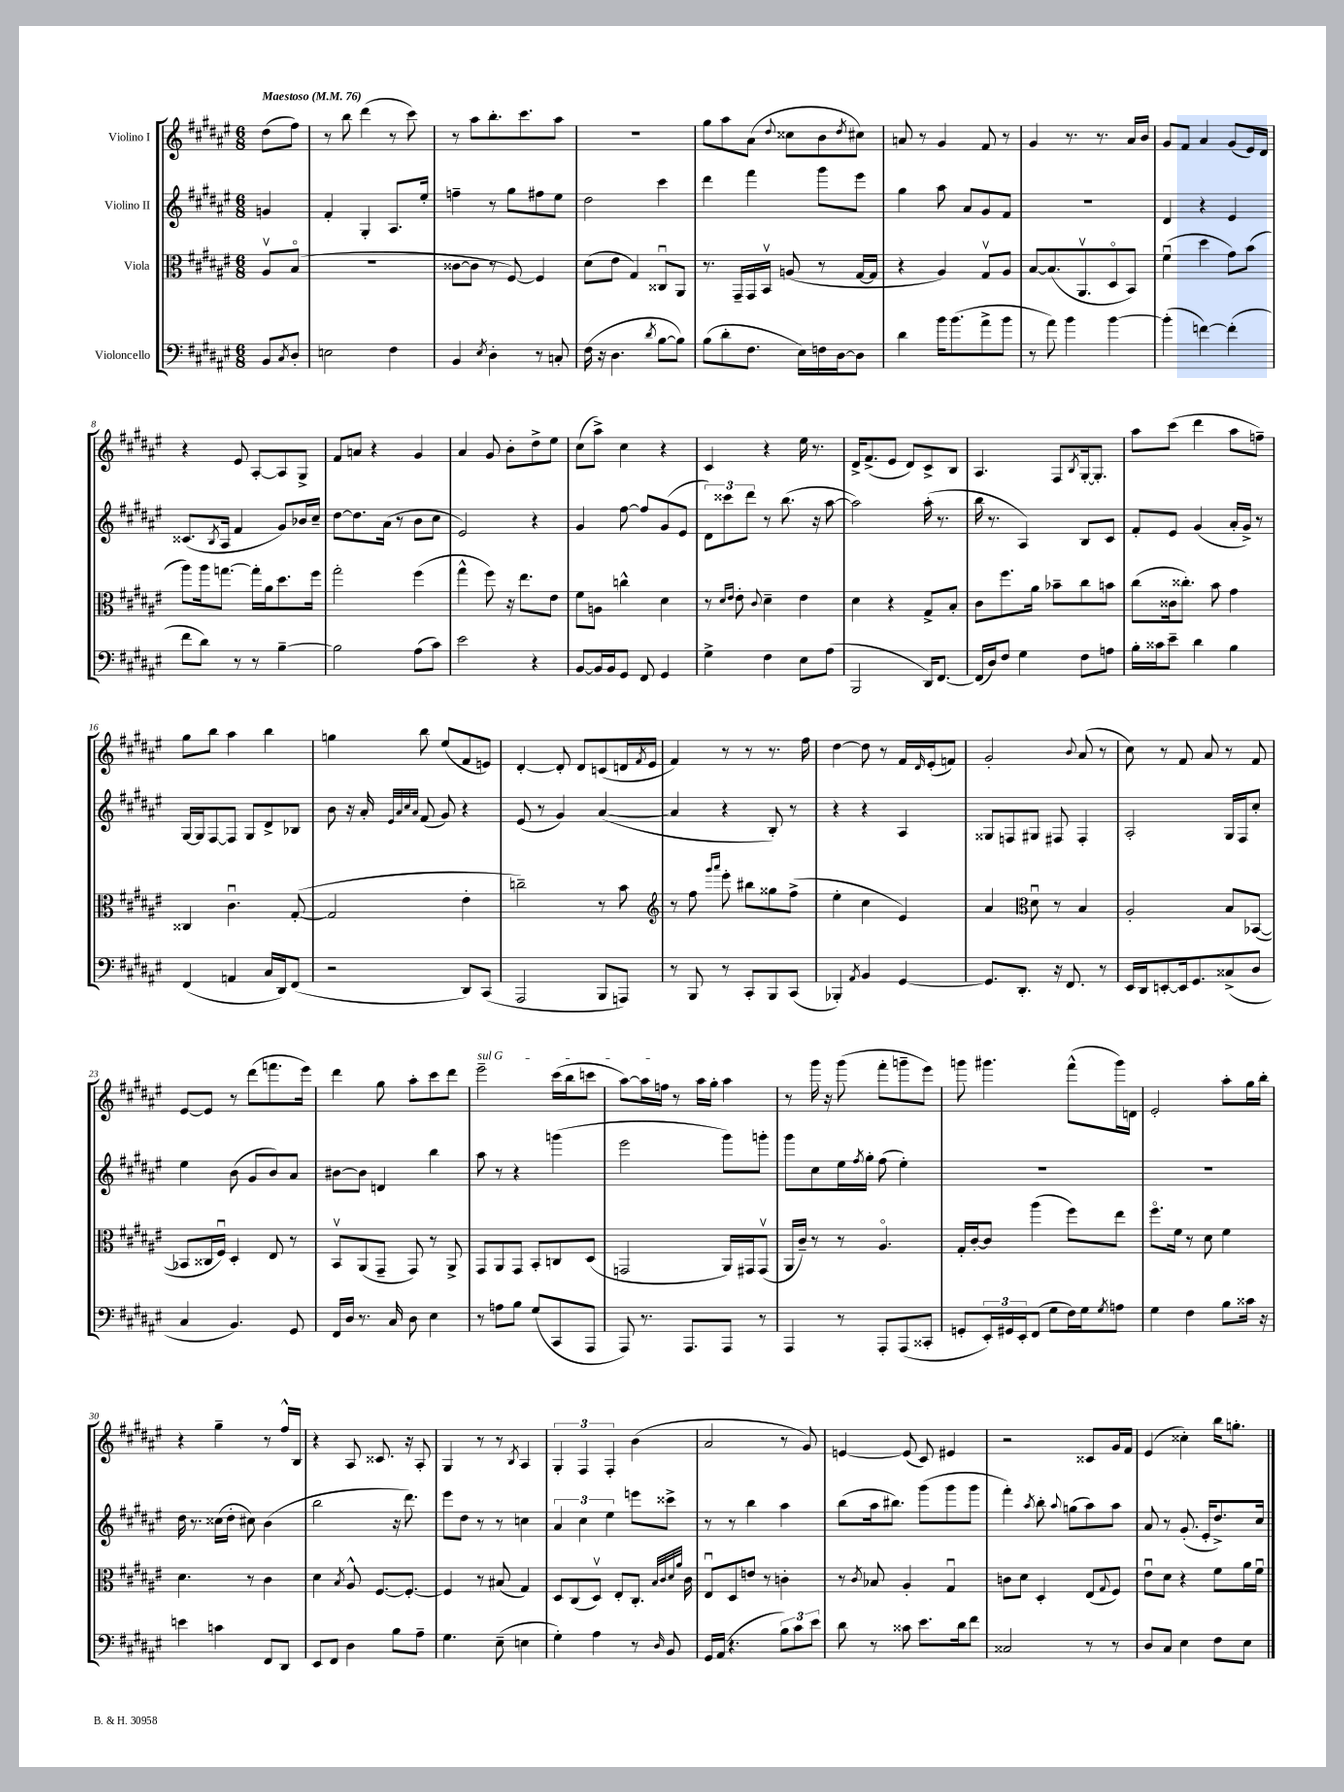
<<
\new StaffGroup <<
\new Staff = "s0" \with { instrumentName = "Violino I" } {
    \clef treble \key fis \major \numericTimeSignature \time 6/8 \partial 4 \tempo "Maestoso" 4 = 76
    dis''8( fis''8) |
    r8 b''8 dis'''4( r8 cis'''8) |
    r8 ais''8 b''8.-. cis'''8. ais''8 |
    R2. |
    gis''8 ais''8 ais'8( \appoggiatura { dis''8 } cisis''8 b'8 \acciaccatura { dis''8 } cis''8) |
    a'8 r8 gis'4 fis'8 r8 |
    gis'4 r8. r8. ais'16 b'16 |
    gis'8 fis'8 ais'4 gis'8( eis'16) dis'16 |
    r4 eis'8 ais8~-. ais8 gis8-> |
    fis'8 a'8 r4 gis'4 |
    ais'4 gis'8 b'8-. dis''8-> eis''8 |
    cis''8( ais''8->) cis''4 r4 |
    cis'4 r4 eis''16 r8. |
    dis'16-> fis'8.->( eis'8 dis'8) cis'8-> b8 |
    ais4. fis8 \acciaccatura { b8 } gis16~-. gis8.-. |
    ais''8 cis'''8( dis'''4 ais''8 f''8--) |
    gis''8 b''8 ais''4 b''4 |
    g''4 b''8 eis''8( fis'8 e'8) |
    dis'4~-. dis'8-. dis'8 c'8( d'16 \acciaccatura { fis'8 } eis'16 |
    fis'4) r8 r8 r8. fis''16 |
    dis''4~ dis''8 r8 fis'16 \grace { dis'16 } eis'16-.( f'8) |
    gis'2-. \appoggiatura { b'8 } ais'8( r8 |
    cis''8) r8 fis'8 ais'8 r8 fis'8 |
    eis'8~ eis'8 r8 dis'''8( f'''8. eis'''16) |
    dis'''4 gis''8 ais''8-. cis'''8 dis'''8 |
    \once \override TextSpanner.bound-details.left.text = \markup { \italic "sul G" } eis'''2--\startTextSpan cis'''16( b''16 c'''8 |
    ais''8~) ais''16 f''16\stopTextSpan r8 ais''16 gis''16-. ais''4 |
    r8 gis'''16 r16 gis'''8( fis'''8-. g'''8-- eis'''8) |
    g'''8 gis'''4. fis'''8-^( gis'''16) d'16 |
    eis'2-. ais''8-. gis''16 b''16-. |
    r4 gis''4-- r8 fis''16-^ b16 |
    r4 ais8 cisis'8. r16 ais8-. |
    gis4 r8 r8 \acciaccatura { b8 } ais4 |
    \tuplet 3/2 { gis4-. fis4 fis4-. } b'4( |
    ais'2 r8 gis'8) |
    e'4~ e'8( cis'8) eis'4 |
    r2 cisis'8 gis'16 fis'16 |
    eis'4( cisis''4-.) b''16 g''8.-. \bar "|." |
}
\new Staff = "s1" \with { instrumentName = "Violino II" } {
    \clef treble \key fis \major \numericTimeSignature \time 6/8 \partial 4
    g'4 |
    fis'4-. gis4-. ais8. eis''16-. |
    f''4-- r8 gis''8 fis''8 eis''8 |
    dis''2 cis'''4 |
    dis'''4 fis'''4 gis'''8 eis'''8 |
    gis''4 ais''8 ais'8 gis'8 fis'8 |
    R2. |
    dis'4 r4 eis'4 |
    cisis'8.( \acciaccatura { b8 } ais16 fis'4 gis'8) bes'16 cis''16-- |
    dis''8~ dis''8. ais'16( r8 b'8 cis''8 |
    eis'2) r4 |
    gis'4 fis''8~ fis''8 gis'8( eis'8 |
    \tuplet 3/2 { dis'8) cisis'''8 dis'''8 } r8 b''8.( r16 ais''8~ |
    ais''2) ais''16-.( r8. |
    b''16 r8. ais4) b8 cis'8 |
    fis'8-. eis'8 gis'4( ais'16-. gis'16->) r8 |
    gis16~ gis16 fis8~ fis8 gis8 dis'8-> bes8 |
    b'8 r16 ais'16-. \grace { eis'32 ais'32 cis''32 ais'32 } fis'8( gis'8) r4 |
    eis'8( r8 gis'4) ais'4~( |
    ais'4 r4 b8-.) r8 |
    r4 r4 ais4 |
    gisis8 f8 gis8 fis8 fis4-. |
    ais2-. gis16 fis16 cis''8-. |
    eis''4 b'8( gis'8 b'8) ais'8 |
    bis'8~ bis'8 d'4 b''4 |
    ais''8 r8 r4 g'''4( |
    eis'''2 gis'''8) g'''8-. |
    gis'''8 cis''8 eis''16 \acciaccatura { fis''8 } gis''16-. fis''8( eis''4-.) |
    R2. |
    R2. |
    dis''16 r8. cisis''16( dis''16-. cis''8) b'4( |
    b''2 r16 dis'''8.) |
    eis'''8 dis''8 r8 r8 c''4 |
    \tuplet 3/2 { ais'4 cis''4 eis''4 } e'''8 cisis'''8-> |
    r8 r8 b''4 ais''4 |
    b''8( ais''16 bis''8.) gis'''8( gis'''8 gis'''8 |
    fis'''4-.) \acciaccatura { ais''8 } b''8-. \appoggiatura { ais''8 } g''8( ais''8) ais''8 |
    ais'8 r8 gis'8.-.( eis'16-. dis''8.->) cis''16 \bar "|." |
}
\new Staff = "s2" \with { instrumentName = "Viola" } {
    \clef alto \key fis \major \numericTimeSignature \time 6/8 \partial 4
    ais8\upbow b8\flageolet( |
    R2. |
    cisis'8~ cisis'8 r8 fis8~) fis4 |
    dis'8( eis'8 gis4) cisis8\downbow ais,8 |
    r8. gis,16-- gis,16 b,16\upbow a8( r8 gis16~ gis16 |
    r4 ais4) gis8\upbow ais8 |
    b8~ b8.( ais,8.\upbow dis8\flageolet b,8) |
    fis'4\downbow( dis''4 gis'8) b'8( |
    ais''8) ais''16 g''8.~ g''16-. ais'16 dis''8. fis''16 |
    gis''2-. fis''4( |
    gis''4-^ fis''8) r16 eis''8. eis'8 |
    fis'8 a8 c''4-^ dis'4 |
    r8 \grace { dis'16 eis'16 } eis'8-. \appoggiatura { cis'8 } dis'4-- eis'4 |
    dis'4 r4 gis8-> b8-. |
    cis'8 fis''8. ais'16 bes'8-- cis''8 b'8 |
    cis''8( cisis'16 cisis''8.-.) b'8 gis'4 |
    cisis4 cis'4.\downbow gis8~-.( |
    gis2 eis'4-. |
    c''2--) r8 b'8 |
    \clef treble r8 fis''8 \grace { gis'''16 ais'''16 } eis'''8-. bis''8 gisis''8 fis''8->( |
    eis''4-. cis''4 eis'4) |
    ais'4 \clef alto dis'8\downbow r8 b4 |
    ais2-. b8 bes,8~( |
    bes,8 cisis16 fis16\downbow) dis4-. eis8 r8 |
    b,8\upbow ais,8( gis,8-- gis,8) r8 ais,8-> |
    gis,8 ais,8 gis,8 b,8-. c8 dis8( |
    g,2 ais,16) gis,16 gis,8\upbow( |
    ais,16 cis'16--) r8 r8 ais4.\flageolet |
    gis16-. cis'16~-. cis'8 ais''4( fis''8) eis''8 |
    fis''8.\flageolet fis'16 r8 dis'8 fis'4 |
    dis'4. r8 cis'4 |
    dis'4 \acciaccatura { b8 } ais8-^ fis8.~ fis8.~-. |
    fis4 r8 bis8( gis4) |
    dis8 cis8( dis8\upbow) eis8-. cis8.-. \grace { b32 cis'32 dis'32 ais'32 } cis'16 |
    eis8\downbow dis8 e'8 r8 c'4-. |
    r8 \acciaccatura { cis'8 } bes8 ais4-. gis4\downbow |
    c'8 dis'8 dis4-. eis8( \appoggiatura { gis8 } fis8) |
    eis'8\downbow dis'8 r4 fis'8 ais'16 fis'16\downbow \bar "|." |
}
\new Staff = "s3" \with { instrumentName = "Violoncello" } {
    \clef bass \key fis \major \numericTimeSignature \time 6/8 \partial 4
    b,8 \acciaccatura { cis8 } dis8-. |
    e2 fis4 |
    b,4 \acciaccatura { eis8 } dis4-. r8 c8-. |
    fis16( r16 dis4. \acciaccatura { dis'8 } b8~ b8) |
    b8( dis'8-. fis8. eis16) f16 dis16~ dis8 |
    dis'4 b'16 b'8.( ais'8-> b'8 |
    r8 ais'8) b'4 b'4~ |
    b'4-.( f'4~) f'4-.( |
    fis'8 dis'8) r8 r8 b4~-- |
    b2 ais8( cis'8) |
    eis'2 r4 |
    b,8~ b,16 b,16 gis,8 fis,8 gis,4 |
    gis4-> fis4 eis8 ais8( |
    b,,2 dis,16) fis,8.~ |
    fis,16( dis16) fis8 gis4 fis8 a8 |
    b16-. cisis'16 eis'8-- dis'4 b4 |
    fis,4( a,4 cis16 dis,16) fis,8( |
    r2 dis,8) cis,8( |
    ais,,2 b,,8 a,,8) |
    r8 b,,8 r8 cis,8-. b,,8 cis,8( |
    bes,,4-.) \acciaccatura { ais,8 } b,4 gis,4~ |
    gis,8. dis,8.-. r16 fis,8. r8 |
    eis,16 dis,16 e,8~-. e,16 gis,8. cisis8->( dis8 |
    cis4 b,4.) gis,8 |
    fis,16 dis16 r8. cis16 dis8 eis4 |
    r8 a8 b8 gis8( cis,8 ais,,8 |
    ais,,8) r8. ais,,8. ais,,8 r8 |
    ais,,4 r8 ais,,8-. ais,,8( cisis,8-. |
    g,8-. \tuplet 3/2 { eis,16-.) gis,16 eis,16-. } fis,8( gis8 fis16) gis16 \acciaccatura { gis8 } a8 |
    gis4 fis4 b8 cisis'16 r16 |
    e'4 c'4 fis,8 dis,8 |
    eis,8 fis,8 dis4 b8 ais8-- |
    gis4. eis8--( e4 |
    gis4-.) ais4 r8 \grace { dis16 } b,8 |
    gis,16 ais,16( r4. \tuplet 3/2 { b8) cis'8 eis'8 } |
    dis'8 r8 cisis'8 eis'8. dis'16 fis'8 |
    cisis2 r8 r8 |
    dis8 cis8 eis4 fis8 eis8 \bar "|." |
}
>>
>>
